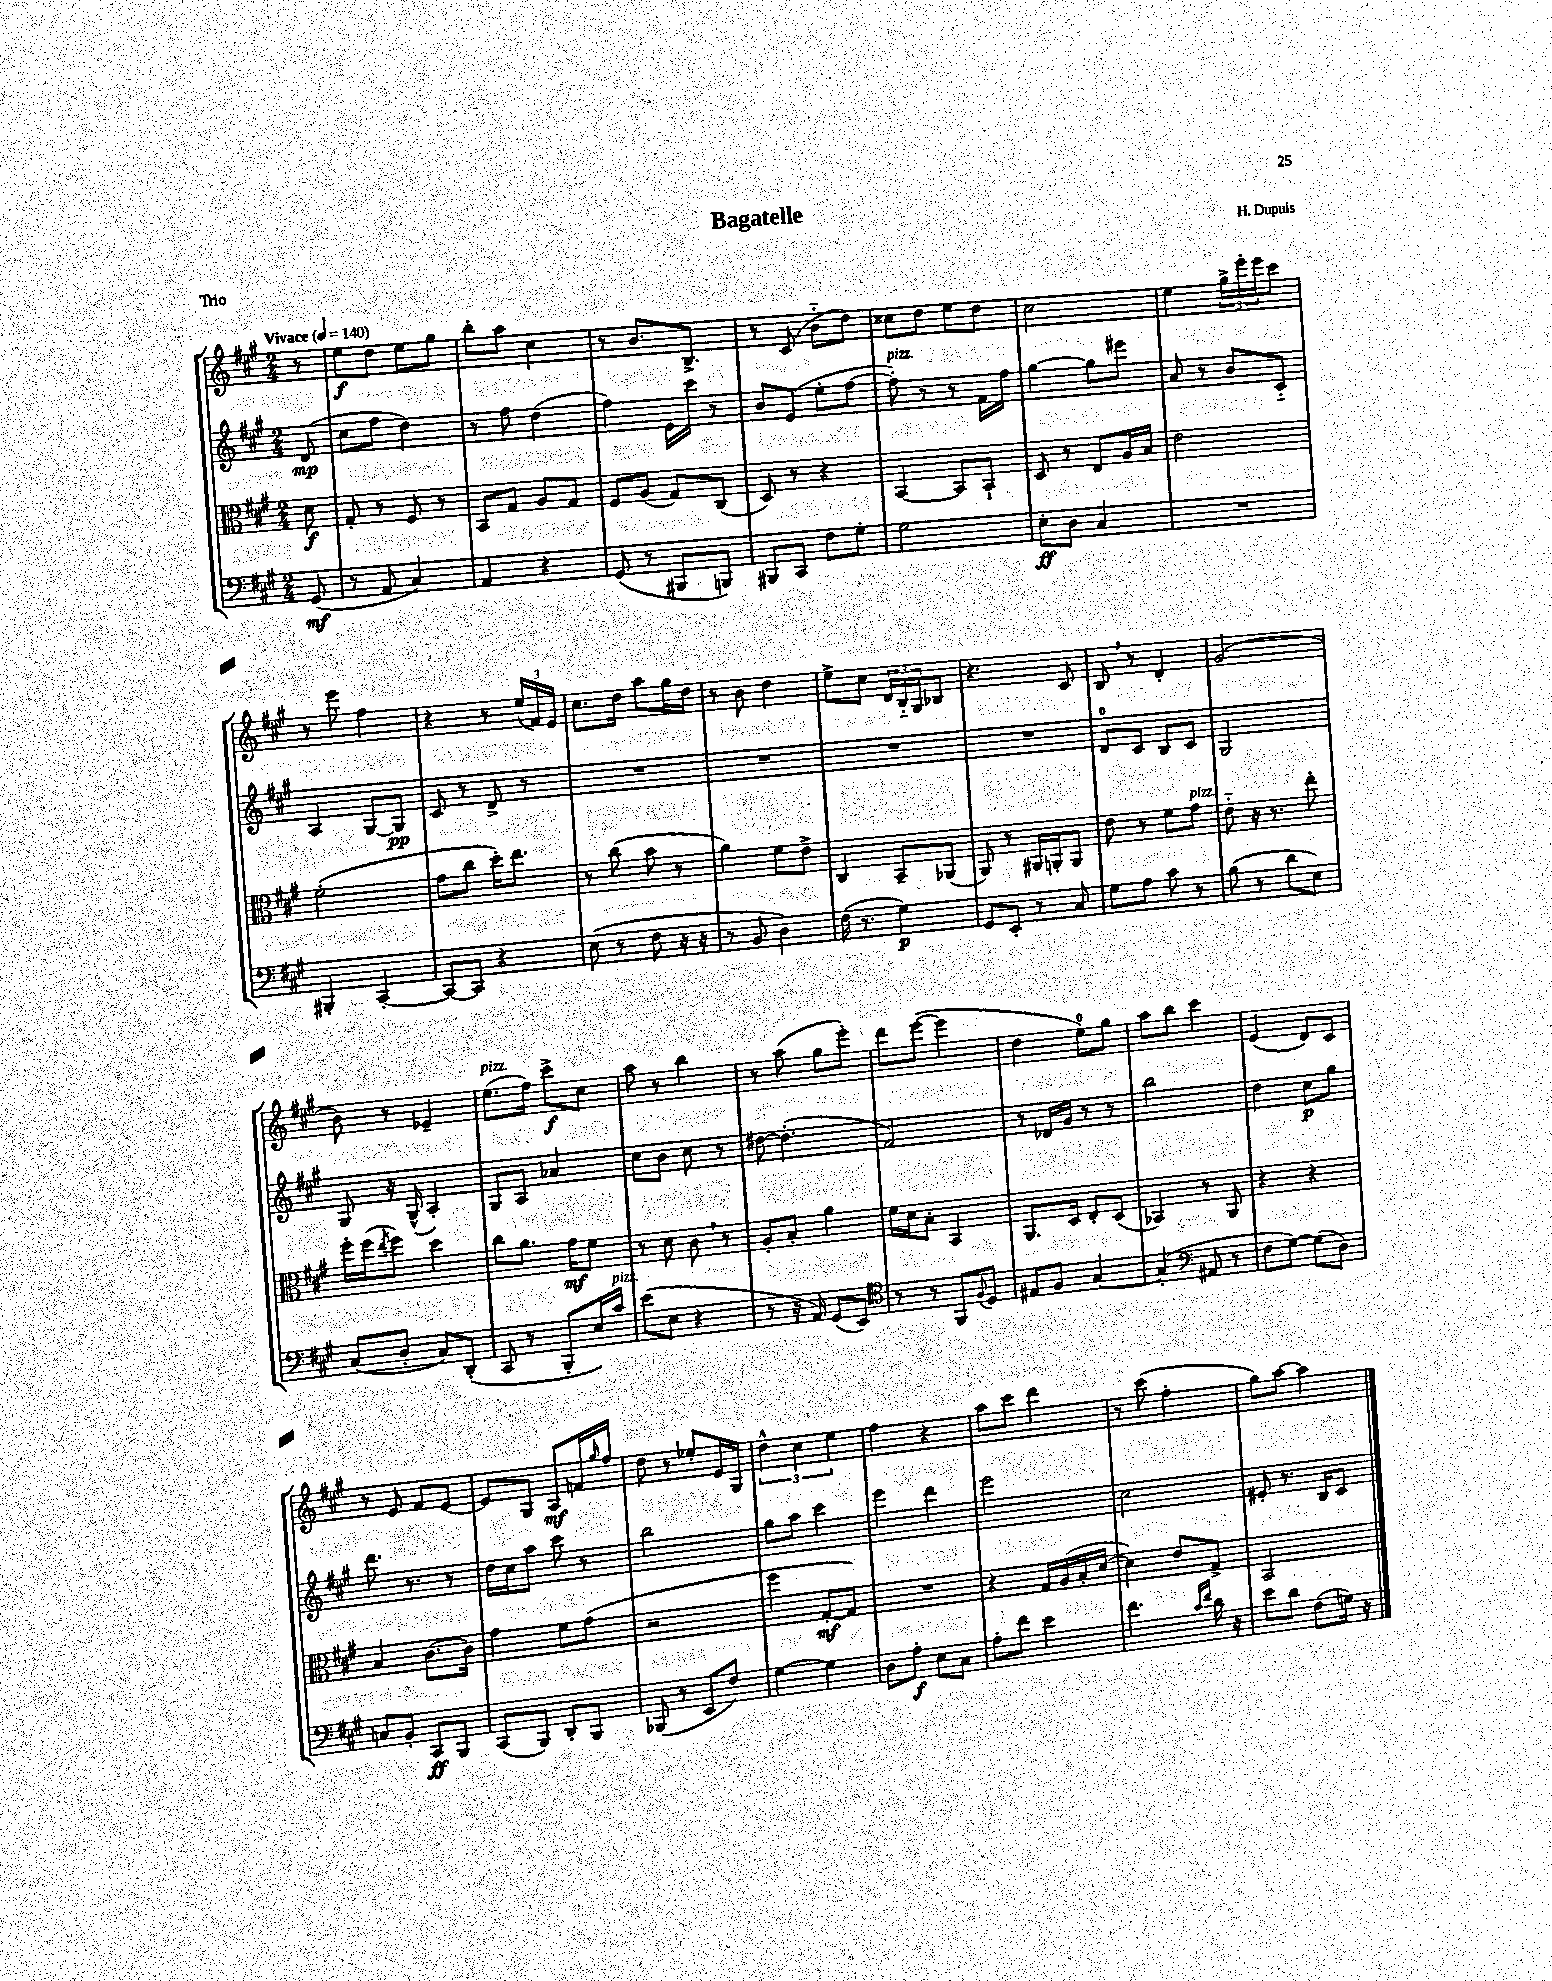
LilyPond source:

\header { title = "Bagatelle" composer = "H. Dupuis" piece = "Trio" }
<<
\new StaffGroup <<
\new Staff = "s0" {
    \clef treble \key a \major \numericTimeSignature \time 2/4 \partial 8 \tempo "Vivace" 4 = 140
    r8 |
    e''8\f d''8 e''8 gis''8 |
    b''8-. a''8 cis''4 |
    r8 b'8. b8.-> |
    r8 cis'8( b'8-_ d''8) |
    cisis''8 d''8 e''8 d''8 |
    cis''2 |
    e''4 \tuplet 3/2 { gis''16-> e'''16-. e'''16 } cis'''8 |
    r8 e'''8 fis''4 |
    r4 r8 \tuplet 3/2 { e''16( fis'16) e'16 } |
    cis''8. d''16 a''8 gis''16 d''16 |
    r8 b'8 d''4 |
    e''8-> cis''8 \tuplet 3/2 { d'16 b16-_ gis16 } bes8 |
    r4. cis'8 |
    b8 \breathe r8 d'4-. |
    gis'2( |
    b'8) r8 ees'4-- |
    e''8.^\markup { \italic "pizz." }( fis''16) cis'''8->\f cis''8 |
    a''8 r8 b''4 |
    r8 a''8( gis''8 e'''8-.) |
    d'''8 e'''8~( e'''4 |
    d''4 e''8-0) gis''8 |
    a''8 b''8 cis'''4 |
    e'4( d'8) cis'8 |
    r8 e'8 fis'8 e'8~ |
    e'8 gis8 a8\mf f'16 \grace { gis''16 } fis''16 |
    d''8 r8 ees''8-. e'16 gis16 |
    \tuplet 3/2 { d''4-^ cis''4 e''4 } |
    fis''4 r4 |
    a''8 cis'''8 d'''4 |
    r8 cis'''8( fis''4-. |
    gis''8) a''8~ a''4 \bar "|." |
}
\new Staff = "s1" {
    \clef treble \key a \major \numericTimeSignature \time 2/4 \partial 8
    d'8\mp( |
    cis''8 fis''8 d''4) |
    r8 fis''8 d''4( |
    fis''4) e'16 cis'''16 r8 |
    b'8 e'8( e''8-. fis''8~ |
    fis''8-.^\markup { \italic "pizz." }) r8 r8 fis'16 fis''16 |
    gis''4~ gis''8 eis'''8 |
    a'8 r8 b'8 cis'8-_ |
    a4 gis8~ gis8\pp |
    cis'8 r8 d'8-> r8 |
    R2 |
    R2 |
    R2 |
    R2 |
    d'8-0 cis'8 b8 cis'8 |
    gis2 |
    gis8 r16 gis16-^( a4-.) |
    gis8 a8 aes'4 |
    cis''8 b'8 cis''8 r8 |
    dis''8~ dis''4.-.( |
    fis'2) |
    r8 des'16 gis'16 r8 r8 |
    b''2 |
    d''4 cis''8\p gis''8 |
    d'''8. r8. r8 |
    d''16 cis''16 a''8 cis'''8 r8 |
    b''2 |
    gis''8 a''8 cis'''4 |
    e'''4 d'''4 |
    e'''2 |
    cis''2 |
    eis'8-. r8. b16 cis'8 \bar "|." |
}
\new Staff = "s2" {
    \clef alto \key a \major \numericTimeSignature \time 2/4 \partial 8
    d'8\f |
    gis8-. r8 fis8 r8 |
    b,8 gis8 a8 gis8 |
    fis8 a8( gis8) cis8( |
    d8) r8 r4 |
    b,4~ b,8 b,8-! |
    d8 r8 e8 a16 b16 |
    e'2 |
    fis'2-.( |
    gis'8 cis''8 d''16-.) e''8. |
    r8 cis''8( b'8 r8 |
    a'4) fis'8 e'8-> |
    cis4 b,8-- aes,8( |
    a,8) r8 ais,16 a,16-. a,8 |
    e'8 r8 fis'8 gis'8^\markup { \italic "pizz." } |
    e'8-_ r16 r8. e''8-. |
    fis''16-. fis''16( \acciaccatura { e''8 } fis''8) d''4 |
    cis''8 a'8. gis'16\mf fis'8 |
    r8 d'8 cis'8 \breathe r8 |
    a8-. b8-. a'4 |
    fis'16 d'16 b8-. b,4 |
    a,8. d16 e8-. d8( |
    bes,4) r8 a,8 |
    r4 r4 |
    b4 cis'8.~ cis'16 |
    gis'4 fis'8 gis'8( |
    r2 |
    fis''4 gis8~-.\mf gis8) |
    R2 |
    r4 gis16 a16( b16-. d'16~ |
    d'4) e'8 gis8-> |
    b,2 \bar "|." |
}
\new Staff = "s3" {
    \clef bass \key a \major \numericTimeSignature \time 2/4 \partial 8
    gis,8\mf( |
    r8 a,8 cis4) |
    a,4 r4 |
    gis,8( r8 bis,,8 b,,8) |
    bis,,8 cis,8 fis8 gis8-. |
    gis2 |
    e8-.\ff d8 cis4 |
    R2 |
    bis,,4-. cis,4~-. |
    cis,8~ cis,8 r4 |
    e8( r8 fis8 r16 r16 |
    r8 b,8 d4) |
    fis16( r8. gis4\p) |
    gis,8 e,8-. r8 cis8 |
    gis8 a8 cis'8 r8 |
    b8( r8 d'8 e8) |
    cis8( d8-. cis8) d,8-.( |
    cis,8 r8 b,,8-. e16) cis'16^\markup { \italic "pizz." } |
    e'8( e8 r4 |
    r8 r16 a,16) gis,8( e,8) |
    \clef tenor r8 r8 fis,8 \appoggiatura { fis8 } d8 |
    eis8 fis8 gis4~ |
    gis4-.( \clef bass ais,8 r8 |
    fis8 gis8~) gis8( d8) |
    c8 b,8-. cis,8\ff b,,8 |
    cis,8( b,,8) d,8-. b,,8 |
    bes,,8( r8 e,8 fis8) |
    gis4~ gis4 |
    d8 a8-.\f e8 cis8 |
    a8-. fis'8 e'4 |
    fis'4. \grace { cis'16 fis'16 } d'16 r16 |
    e'8 d'8 fis8( g16) r16 \bar "|." |
}
>>
>>
\layout { \context { \Score \remove "Bar_number_engraver" } }
